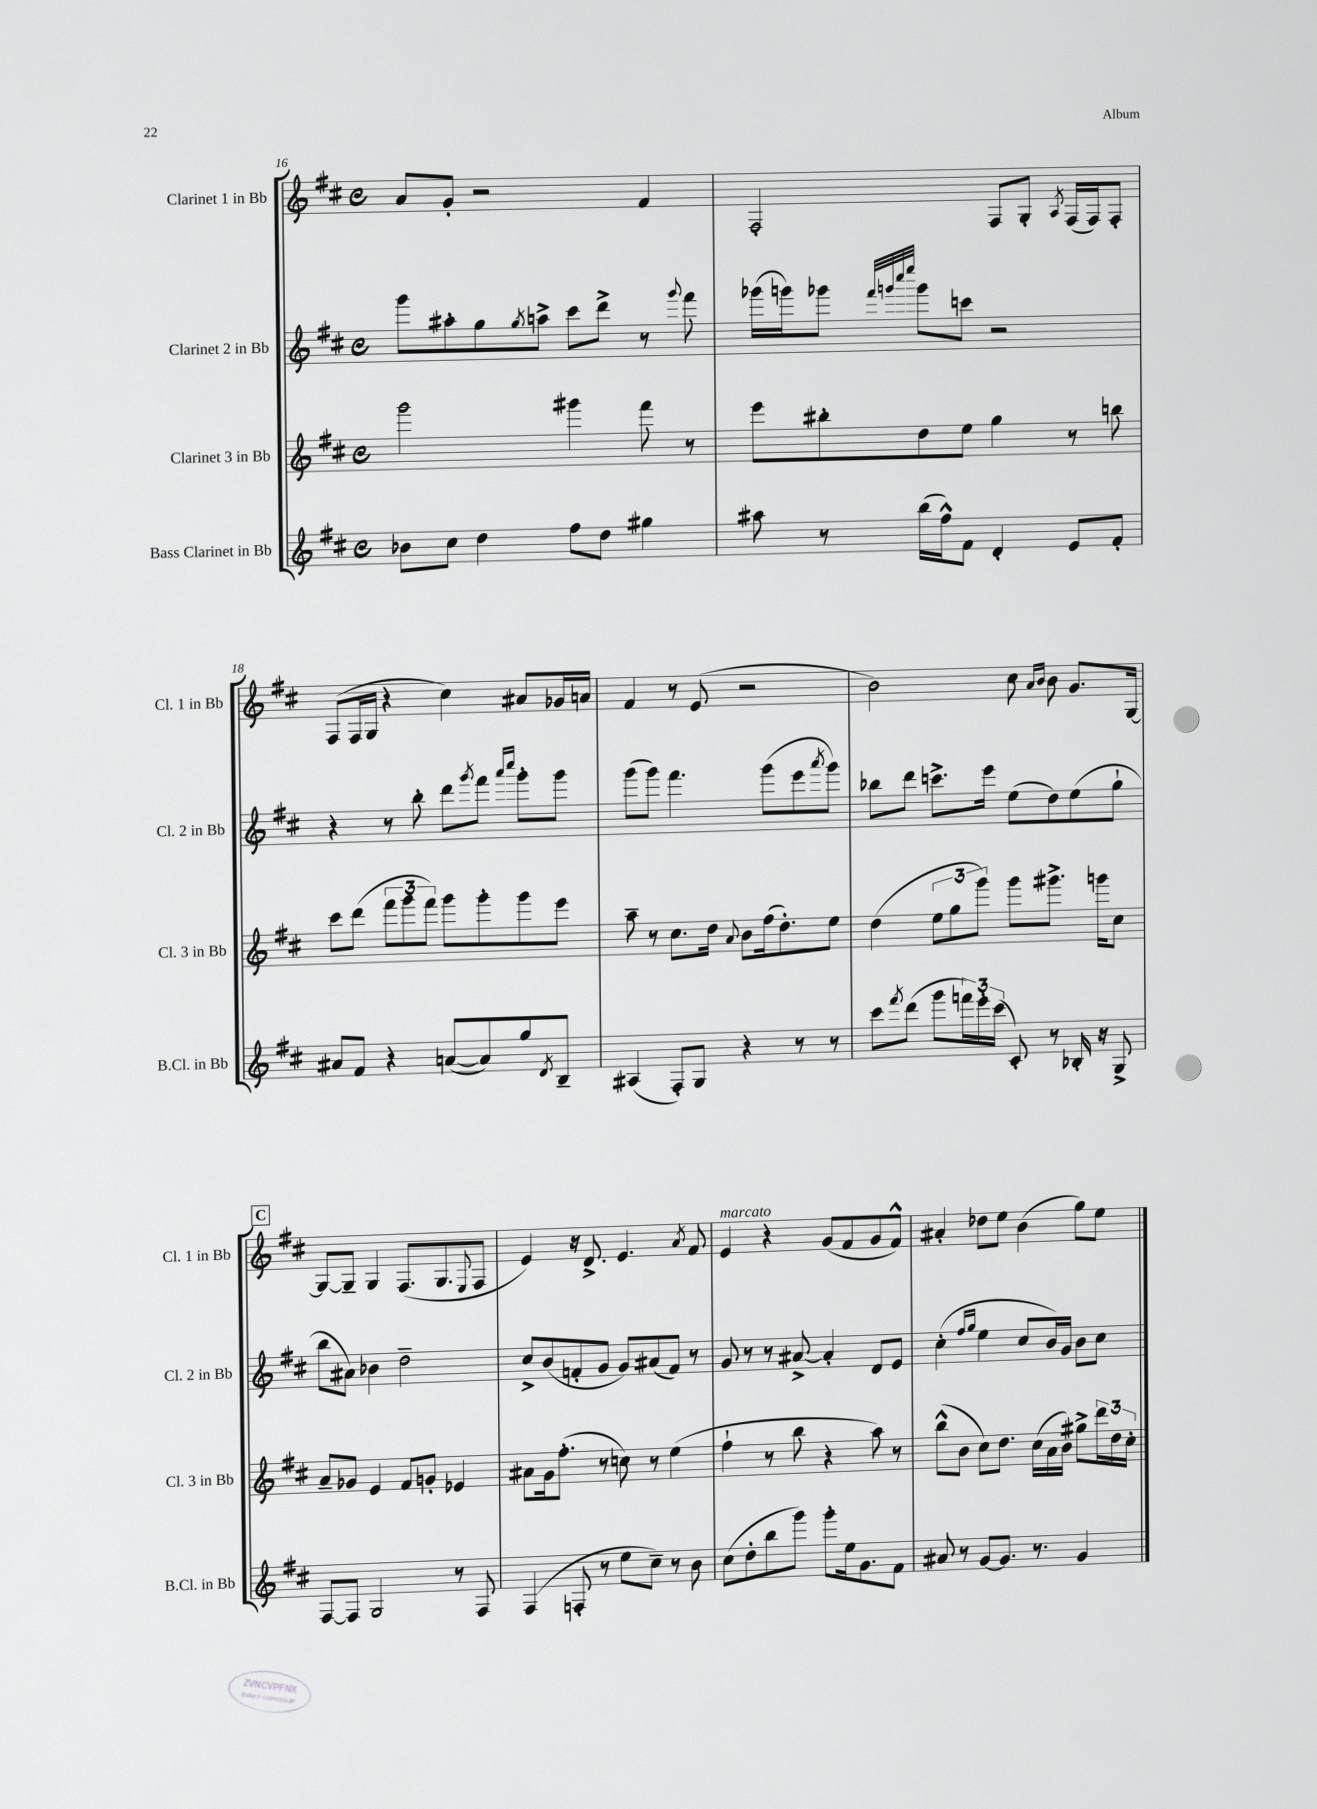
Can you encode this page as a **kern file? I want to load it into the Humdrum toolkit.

**kern	**kern	**kern	**kern
*staff4	*staff3	*staff2	*staff1
*clefG2	*clefG2	*clefG2	*clefG2
*k[f#c#]	*k[f#c#]	*k[f#c#]	*k[f#c#]
*M4/4	*M4/4	*M4/4	*M4/4
*met(c)	*met(c)	*met(c)	*met(c)
8b-\L	2ggg\	8ggg\L	8a/L
8cc#\J	.	8aa#'\	8g'/J
4dd\	.	8gg\	2r
.	.	8qgg/	.
.	.	8aa^\J	.
8ff#\L	4ggg#\	8ccc#\L	.
8dd\J	.	8ddd^\J	.
4gg#\	8fff#\	8r	4f#/
.	.	8qqggg/	.
.	8r	8fff#\	.
=	=	=	=
8aa#\	8eee\L	(16ggg-\LL	2F#'/
.	.	16ggg\J)	.
8r	8bb#'\	8ggg-\J	.
.	.	32qqfff#/LLL	.
.	.	32qqggg/	.
.	.	32qqcccc#/	.
.	.	32qqeeee/JJJ	.
(16bb\LL	8dd\	8ggg\L	.
16ff#^^\J)	.	.	.
8f#\J	8ee\J	8ccc\J	.
4d'/	4gg\	2r	8F#/L
.	.	.	8G'/J
.	.	.	8qA/
8e/L	8r	.	(16F#/LL
.	.	.	16F#/J)
8f#'/J	8bb\	.	8F#'/J
=	=	=	=
8a#/L	8ccc#\L	4r	(8F#/L
8f#/J	(8ddd\J	.	16F#/L
.	.	.	16G/JJ
4r	12fff#\L	8r	4r
.	12ggg\	.	.
.	.	8bb'\	.
.	12fff#\J)	.	.
([8a/L	8ggg\L	8ddd\L	4cc#\)
.	.	8qggg/	.
8a/])	8ggg'\	8fff#\J	.
.	.	16qqaaa/LL	.
.	.	16qqcccc#/JJ	.
8gg/	8ggg\	8ggg'\L	8a#/L
8qd/	.	.	.
8B~/J	8eee\J	8ggg\J	16g-/L
.	.	.	16a/JJ
=	=	=	=
(4A#/	8aa~\	(8ggg\L	4f#/
.	8r	8ggg\J)	.
8F#'/L)	8.cc#\L	4.fff#\	8r
8G/J	.	.	(8e/
.	16dd\Jk	.	.
.	8qqa/	.	.
4r	8b\L	.	2r
.	(16ff#\k	(8ggg\L	.
.	8.dd'\)	.	.
8r	.	8eee\	.
.	.	8qaaa/	.
8r	8ee\J	8ggg\J)	.
=	=	=	=
8ccc#\L	(4dd\	8bb-\L	2b\)
8qfff#/	.	.	.
(8ddd\J	.	8ddd\J	.
8ggg\L	12ee\L	8.ccc^\L	.
.	12gg\	.	.
24fff\L)	.	.	.
24eee'\	12ggg\J)	.	.
.	.	16eee\Jk	.
(24ccc#\JJ	.	.	.
8c#'/)	8ggg\L	(8ee\L	8cc#\
.	.	.	16qqa/LL
.	.	.	16qqb/JJ
8r	8.ggg#^\J	8dd\)	8b\
16B-'/	.	(8ee\	8.g/L
16r	16ggg\LK	.	.
8G^/	8cc#\J	8gg`\J	.
.	.	.	[16G/Jk
=	=	=	=
[8F#/L	8a~/L	8bb\L	8G/_L
8F#/]J	8g-/J	8a#\J)	8G~/]J
2G/	4e/	4b-\	4G/
.	8f#/L	2dd~\	(8.F#/L
.	8g'/J	.	.
.	.	.	8.G/
8r	4e-/	.	.
.	.	.	8qqE/
8F#/	.	.	8F#/J
=	=	=	=
(4F#/	8a#\L	8cc#^/L	4e/)
.	16g\k	(8b/	.
.	(8.ff#'\J	.	.
8F'/	.	8f'/	16r
.	.	.	8.d^/
8r	8r	8g/J	.
8ee\L	8cc\)	8g/L)	4.e/
8cc#~\J)	8r	(8a#/	.
8r	(4ee\	8f/J)	.
.	.	.	8qa/
8b\	.	8r	8f#/
=	=	=	=
(8cc#\L	4ff#`\	8g/	4e/
8dd'\	.	8r	.
8bb\	8r	8r	4r
8ggg\J)	8bb\	[8a#^/	.
8ggg'\L	4r	4a#'/]	(8g/L
16ee\k	.	.	8f#/
8.g\	.	.	.
.	8aa\)	8d/L	8g/
8f#\J	8r	8e/J	8f#^^/J)
=	=	=	=
8a#/	(8bb^^\L	(4cc#'\	4a#'/
8r	8b\J	.	.
.	.	16qqff#/LL	.
.	.	16qqgg/JJ	.
[8g/L	8cc#\L)	4ee\	8dd-\L
8.g/]J	8.dd\J	.	8ee\J
.	.	8cc#/L	(4b\
8.r	(16cc#\LL	.	.
.	16a\	16b/L)	.
.	16b\JJ)	16g/JJ	.
4g/	8gg#^\L	8b\L	8gg\L)
.	24ddd\L	8cc#\J	8ee\J
.	24dd\	.	.
.	24cc#'\JJ	.	.
==	==	==	==
*-	*-	*-	*-
